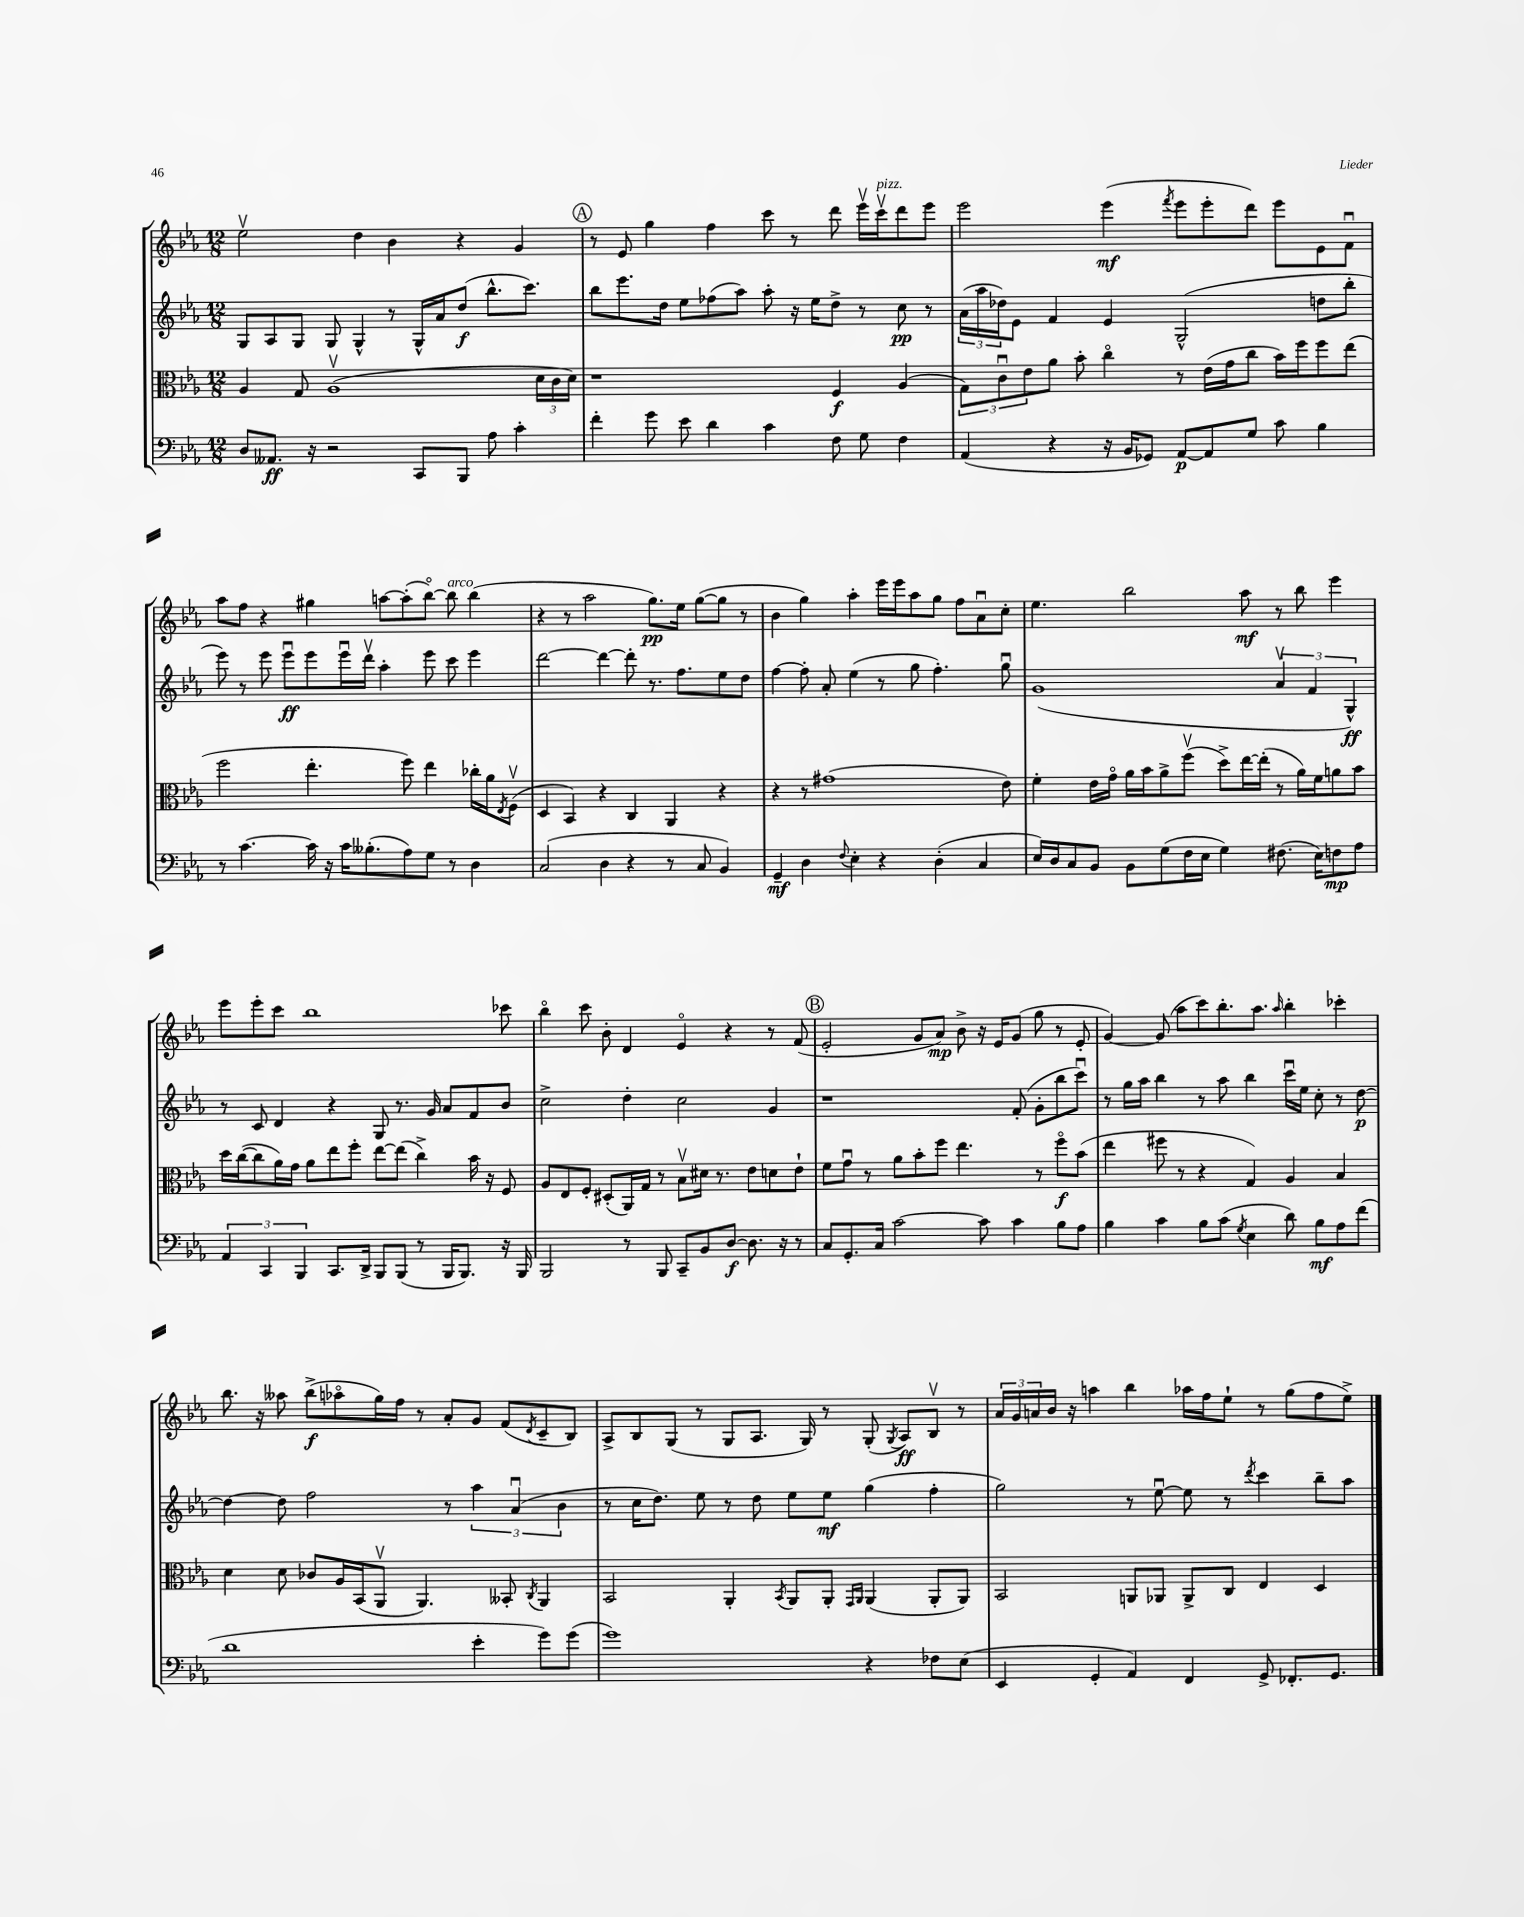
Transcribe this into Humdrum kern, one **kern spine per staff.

**kern	**dynam	**kern	**dynam	**kern	**dynam	**kern	**dynam
*part4	*part4	*part3	*part3	*part2	*part2	*part1	*part1
*staff4	*staff4	*staff3	*staff3	*staff2	*staff2	*staff1	*staff1
*clefF4	*	*clefC3	*	*clefG2	*	*clefG2	*
*k[b-e-a-]	*	*k[b-e-a-]	*	*k[b-e-a-]	*	*k[b-e-a-]	*
*M12/8	*	*M12/8	*	*M12/8	*	*M12/8	*
=3	=3	=3	=3	=3	=3	=3	=3
8D/L	.	4A-/	.	8G/L	.	2ee-v\	.
8.AA--X/J	ff	.	.	8A-/	.	.	.
.	.	8G/	.	8G/J	.	.	.
16r	.	.	.	.	.	.	.
2r	.	(1A-v	.	8G/	.	.	.
.	.	.	.	4G^^/	.	4dd\	.
.	.	.	.	8r	.	4b-\	.
8CC/L	.	.	.	16G^^/LL	.	.	.
.	.	.	.	16a-/J	.	.	.
8BBB-/J	.	.	.	(8dd/J	f	4r	.
8A-\	.	.	.	8.bb-^^\L	.	.	.
4c'\	.	.	.	.	.	4g/	.
.	.	.	.	8.ccc\J)	.	.	.
.	.	24d\LL	.	.	.	.	.
.	.	24c\	.	.	.	.	.
.	.	24d\JJ)	.	.	.	.	.
!!LO:REH:place=s1:t=A
=4	=4	=4	=4	=4	=4	=4	=4
4f'\	.	1r	.	8bb-\L	.	8r	.
.	.	.	.	8.eee-\	.	8e-/	.
8g\	.	.	.	.	.	4gg\	.
.	.	.	.	16dd\Jk	.	.	.
8e-\	.	.	.	8ee-\L	.	.	.
4d\	.	.	.	(8ff-X\	.	4ff\	.
.	.	.	.	8aa-\J)	.	.	.
4c\	.	.	.	8aa-'\	.	8ccc\	.
.	.	.	.	16r	.	8r	.
.	.	.	.	16ee-\KL	.	.	.
8F\	.	4F/	f	8dd^\J	.	8ddd\	.
8G\	.	.	.	8r	.	16eee-v\LL	.
!	!	!	!	!	!	!LO:TX:a:i:t=pizz.	!
.	.	.	.	.	.	16cccv\J	.
4F\	.	(4A-/	.	8cc\	pp	8ddd\	.
.	.	.	.	8r	.	8eee-\J	.
=5	=5	=5	=5	=5	=5	=5	=5
(4AA-/	.	12G\L)	.	(24a-\LL	.	2eee-\	.
.	.	.	.	24aa-\	.	.	.
.	.	12cu\	.	24dd-X\J)	.	.	.
.	.	.	.	8e-\J	.	.	.
.	.	12e-\	.	.	.	.	.
4r	.	8a-\J	.	4f/	.	.	.
.	.	8b-'\	.	.	.	.	.
16r	.	4cc\	.	4e-/	.	(4eee-\	mf
16BB-/KL	.	.	.	.	.	.	.
8GG-X/J)	.	.	.	.	.	.	.
.	.	.	.	.	.	8qfff/	.
[8AA-/L	p	8r	.	(2G^^/	.	8eee-\L	.
8AA-/]	.	(16e-\LL	.	.	.	8eee-'\	.
.	.	16g\J	.	.	.	.	.
8G/J	.	8cc\J	.	.	.	8ddd\J)	.
8c\	.	16b-\LL)	.	.	.	8eee-\L	.
.	.	16ff\J	.	.	.	.	.
4B-\	.	8ff\	.	8ddn\L	.	8e-\	.
.	.	(8ee-\J	.	8bb-'\J	.	8fu\J	.
!!LO:LB:g=z
=6	=6	=6	=6	=6	=6	=6	=6
8r	.	2ff\	.	8eee-\)	.	8aa-\L	.
[4.c\	.	.	.	8r	.	8ff\J	.
.	.	.	.	8eee-\	.	4r	.
.	.	.	.	8eee-u\L	ff	.	.
16c\]	.	4.ee-'\	.	8eee-\	.	4gg#X\	.
16r	.	.	.	.	.	.	.
16c\KL	.	.	.	16eee-u\L	.	.	.
(8.B--X'\	.	.	.	16dddv\JJ	.	.	.
.	.	.	.	4aa-'\	.	[8aan\L	.
8A-\)	.	8ff\)	.	.	.	(8aa'\]	.
8G\J	.	4ee-\	.	8eee-\	.	[8bb-\J)	.
!	!	!	!	!	!	!LO:TX:a:i:t=arco	!
8r	.	.	.	8ccc\	.	8bb-\]	.
4D\	.	16cc-X'\LL	.	4eee-\	.	(4bb-\	.
.	.	16a-\J	.	.	.	.	.
.	.	8qE-/	.	.	.	.	.
.	.	(8Fv\J	.	.	.	.	.
=7	=7	=7	=7	=7	=7	=7	=7
(2C/	.	4D/	.	[2ddd\	.	4r	.
.	.	4BB-/)	.	.	.	8r	.
.	.	.	.	.	.	2aa-\	.
4D\	.	4r	.	4ddd\_	.	.	.
4r	.	4C/	.	8ddd'\]	.	.	.
.	.	.	.	8.r	.	8.gg\L)	pp
8r	.	4AA-/	.	.	.	.	.
.	.	.	.	8.ff\L	.	16ee-\Jk	.
8C/	.	.	.	.	.	([8gg\L	.
4BB-/)	.	4r	.	8ee-\	.	8gg\J]	.
.	.	.	.	8dd\J	.	8r	.
=8	=8	=8	=8	=8	=8	=8	=8
4GG~/	mf	4r	.	[4ff\	.	4b-\	.
4D\	.	8r	.	8ff'\]	.	4gg\)	.
.	.	(1g#X	.	8a-'/	.	.	.
8qqF/	.	.	.	.	.	.	.
4E-'\	.	.	.	(4ee-\	.	4aa-'\	.
4r	.	.	.	8r	.	16eee-\LL	.
.	.	.	.	.	.	16eee-\J	.
.	.	.	.	8gg\	.	8aa-\	.
(4D'\	.	.	.	4.ff'\)	.	8gg\J	.
.	.	.	.	.	.	8ff\L	.
4C/	.	.	.	.	.	8a-u\	.
.	.	8e-\)	.	8ggu\	.	8cc'\J	.
=9	=9	=9	=9	=9	=9	=9	=9
16E-/LL)	.	4f'\	.	(1g	.	4.ee-\	.
16D/J	.	.	.	.	.	.	.
8C/	.	.	.	.	.	.	.
8BB-/J	.	16e-\LL	.	.	.	.	.
.	.	16g\JJ	.	.	.	.	.
8BB-\L	.	16a-\LL	.	.	.	2bb-\	.
.	.	16b-\J	.	.	.	.	.
(8G\	.	8a-^\	.	.	.	.	.
16F\L	.	(8ffv\J	.	.	.	.	.
16E-\JJ	.	.	.	.	.	.	.
4G\)	.	8dd^\L)	.	.	.	.	.
.	.	[16ee-\L	.	.	.	8aa-\	mf
.	.	(16ee-'\JJ]	.	.	.	.	.
(8.F#X\	.	8r	.	6a-v/	.	8r	.
.	.	16a-\LL)	.	.	.	8bb-\	.
.	.	.	.	6f/	.	.	.
16E-\KL)	.	16f\J	.	.	.	.	.
8Fn\	mp	8an\	.	.	.	4eee-\	.
.	.	.	.	6G^^/)	ff	.	.
8A-\J	.	8b-\J	.	.	.	.	.
!!LO:LB:g=z
=10	=10	=10	=10	=10	=10	=10	=10
6AA-/	.	16dd\LL	.	8r	.	8eee-\L	.
.	.	([16cc\J	.	.	.	.	.
.	.	8cc\]	.	8c/	.	8eee-'\	.
6CC/	.	.	.	.	.	.	.
.	.	16a-\L)	.	4d/	.	8ccc\J	.
.	.	16g\JJ	.	.	.	.	.
6BBB-/	.	.	.	.	.	.	.
.	.	8a-\L	.	.	.	1bb-	.
8.CC/L	.	8ee-\	.	4r	.	.	.
.	.	8ff'\J	.	.	.	.	.
16DD^/Jk	.	.	.	.	.	.	.
8BBB-/L	.	[8ee-\L	.	8G/	.	.	.
(8BBB-/J	.	(8ee-\J]	.	8.r	.	.	.
8r	.	4cc^\)	.	.	.	.	.
.	.	.	.	16g/	.	.	.
16BBB-/KL	.	.	.	8a-/L	.	.	.
8.BBB-/J)	.	.	.	.	.	.	.
.	.	16b-\	.	8f/	.	.	.
.	.	16r	.	.	.	.	.
16r	.	8F/	.	8b-/J	.	8ccc-X\	.
16BBB-/	.	.	.	.	.	.	.
=11	=11	=11	=11	=11	=11	=11	=11
2BBB-/	.	8A-/L	.	2cc^\	.	4bb-\	.
.	.	8E-/	.	.	.	.	.
.	.	8F'/J	.	.	.	8ccc\	.
.	.	(8D#X'/L	.	.	.	8b-'\	.
8r	.	16AA-/L)	.	4dd'\	.	4d/	.
.	.	16G/JJ	.	.	.	.	.
8BBB-/	.	8r	.	.	.	.	.
8CC~/L	.	8B-v\L	.	2cc\	.	4e-/	.
8BB-/	.	16d#X\Jk	.	.	.	.	.
.	.	8.r	.	.	.	.	.
[8D/J	f	.	.	.	.	4r	.
8.D\]	.	8e-\L	.	.	.	.	.
.	.	8dn\	.	4g/	.	8r	.
16r	.	.	.	.	.	.	.
8r	.	8e-`\J	.	.	.	(8f/	.
!!LO:REH:place=s1:t=B
=12	=12	=12	=12	=12	=12	=12	=12
8C/L	.	8f\L	.	1r	.	2e-'/	.
8.GG'/	.	8gu\J	.	.	.	.	.
.	.	8r	.	.	.	.	.
16C/Jk	.	.	.	.	.	.	.
[2c\	.	8a-\L	.	.	.	.	.
.	.	8b-'\	.	.	.	8g/L	.
.	.	8ff\J	.	.	.	8a-/J)	mp
.	.	4.ee-\	.	.	.	8b-^\	.
8c\]	.	.	.	.	.	16r	.
.	.	.	.	.	.	16e-/KL	.
4c\	.	.	.	(8f'/	.	(8g/J	.
.	.	8r	.	8g'\L	.	8gg\	.
8B-\L	.	8ff\L	f	8bb-\	.	8r	.
8A-\J	.	(8b-\J	.	8cccu\J)	.	8e-'/	.
=13	=13	=13	=13	=13	=13	=13	=13
4B-\	.	4ee-\	.	8r	.	[4g/)	.
.	.	.	.	16gg\LL	.	.	.
.	.	.	.	16aa-\JJ	.	.	.
4c\	.	8ff#X\	.	4bb-\	.	(8g/]	.
.	.	8r	.	.	.	8aa-\L	.
8B-\L	.	4r	.	8r	.	8ccc\)	.
(8c\J	.	.	.	8aa-\	.	8.bb-'\	.
8qG/	.	.	.	.	.	.	.
4E-\	.	4G/)	.	4bb-\	.	.	.
.	.	.	.	.	.	8.aa-\J	.
.	.	.	.	.	.	16qqaa-/	.
8d\)	.	4A-/	.	16cccu\LL	.	4bb-'\	.
.	.	.	.	16ee-\JJ	.	.	.
8B-\L	mf	.	.	8cc'\	.	.	.
8A-\	.	4B-/	.	8r	.	4ccc-X'\	.
(8f\J	.	.	.	[8dd\	p	.	.
!!LO:LB:g=z
=14	=14	=14	=14	=14	=14	=14	=14
1d	.	4d\	.	4dd\_	.	8.bb-\	.
.	.	.	.	.	.	16r	.
.	.	8d\	.	8dd\]	.	8aa--X\	.
.	.	8c-X/L	.	2ff\	.	(8bb-^\L	f
.	.	16A-/L	.	.	.	8aa-X\	.
.	.	(16BB-/J	.	.	.	.	.
.	.	8AA-v/J	.	.	.	16gg\L)	.
.	.	.	.	.	.	16ff\JJ	.
.	.	4.AA-/)	.	.	.	8r	.
.	.	.	.	8r	.	8a-'/L	.
4e-'\	.	.	.	6aa-\	.	8g/J	.
.	.	8BB--X'/	.	.	.	(8f/L	.
.	.	.	.	(6a-u/	.	.	.
.	.	8qC/	.	.	.	8qd/	.
8g\L)	.	4AA-/	.	.	.	8c~/	.
.	.	.	.	6b-\	.	.	.
(8g\J	.	.	.	.	.	8B-/J)	.
=15	=15	=15	=15	=15	=15	=15	=15
1g)	.	2BB-/	.	8r	.	8A-^/L	.
.	.	.	.	16cc\KL	.	8B-/	.
.	.	.	.	8.dd\J)	.	.	.
.	.	.	.	.	.	(8G/J	.
.	.	.	.	8ee-\	.	8r	.
.	.	4AA-'/	.	8r	.	8G/L	.
.	.	.	.	8dd\	.	8.A-/J	.
.	.	8qBB-/	.	.	.	.	.
.	.	8AA-/L	.	8ee-\L	.	.	.
.	.	.	.	.	.	16G/)	.
.	.	8AA-'/J	.	8ee-\J	mf	8r	.
.	.	16qqGG/LL	.	.	.	.	.
.	.	16qqAA-/JJ	.	.	.	.	.
4r	.	(4AA-/	.	(4gg\	.	(8G'/	.
.	.	.	.	.	.	8qG/	.
.	.	.	.	.	.	8A-/L)	ff
8F-X\L	.	8AA-'/L	.	4ff'\	.	8B-v/J	.
(8E-\J	.	8AA-/J)	.	.	.	8r	.
=16	=16	=16	=16	=16	=16	=16	=16
4EE-/	.	2BB-/	.	2gg\)	.	24a-/LL	.
.	.	.	.	.	.	24g/	.
.	.	.	.	.	.	24an/	.
.	.	.	.	.	.	16b-/JJ	.
.	.	.	.	.	.	16r	.
4GG'/	.	.	.	.	.	4aan\	.
4AA-/)	.	8AAn/L	.	8r	.	4bb-\	.
.	.	8AA-X/J	.	[8ee-u\	.	.	.
4FF/	.	8AA-^/L	.	8ee-\]	.	16aa-X\LL	.
.	.	.	.	.	.	16ff\J	.
.	.	8C/J	.	8r	.	8ee-`\J	.
.	.	.	.	8qddd/	.	.	.
8GG^/	.	4E-/	.	4ccc\	.	8r	.
8.FF-X'/L	.	.	.	.	.	(8gg\L	.
.	.	4D/	.	8bb-~\L	.	8ff\	.
8.GG/J	.	.	.	.	.	.	.
.	.	.	.	8aa-\J	.	8ee-^\J)	.
==	==	==	==	==	==	==	==
*-	*-	*-	*-	*-	*-	*-	*-
